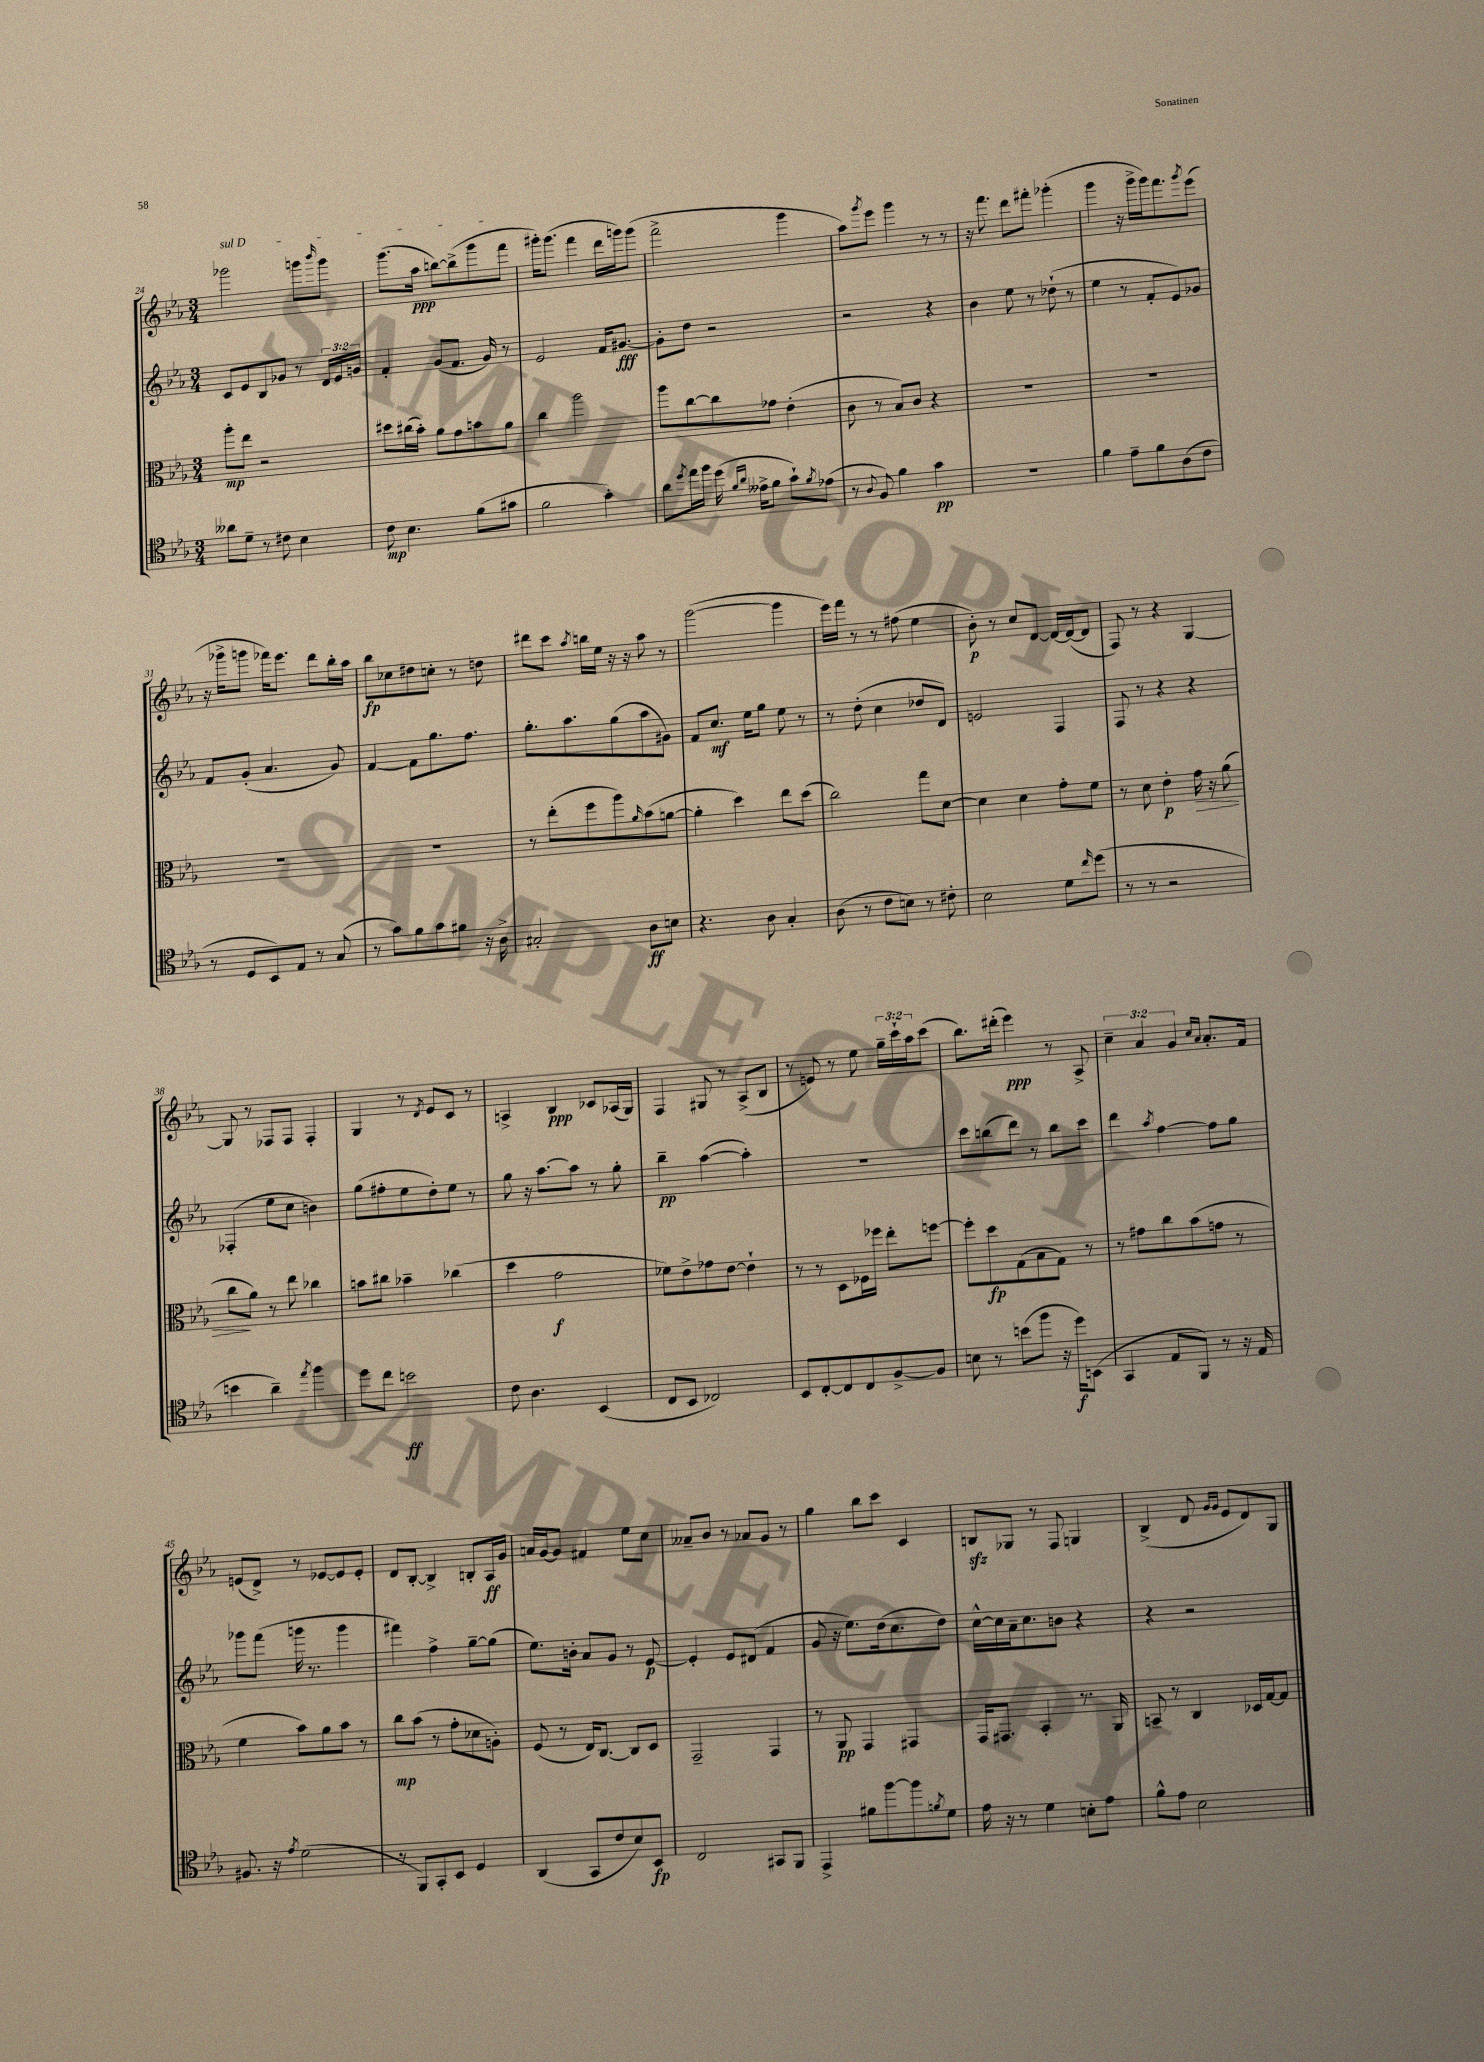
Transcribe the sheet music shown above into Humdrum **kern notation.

**kern	**kern	**kern	**kern
*staff4	*staff3	*staff2	*staff1
*clefC4	*clefC3	*clefG2	*clefG2
*k[b-e-a-]	*k[b-e-a-]	*k[b-e-a-]	*k[b-e-a-]
*M3/4	*M3/4	*M3/4	*M3/4
8a--\L	8aa-'\L	8c/L	2ggg-\
8d~\J	8ee-\J	8e-/	.
8r	2r	8B-/	.
8c#\	.	8g-/J	.
4B-\	.	8r	8ggg\L
.	.	.	16qqbbb-/
.	.	24d/LL	8ggg\J
.	.	24e-/	.
.	.	24g/JJ	.
=	=	=	=
8c\	8dd#\L	4f'/	(8.ggg\L
4.B-\	(16cc#\L	.	.
.	16b-'\JJ)	.	16aa-\Jk
.	8a-\L	(8g/L	[8bb\L)
.	8g\	8.f/J	(8bb^\]
(8f\L	8b\	.	8ggg\
.	.	16g/)	.
8g#\J	8a-\J	8r	8fff\J
=	=	=	=
2f\	4cc\	2e-/	16ggg#'\LK)
.	.	.	(8.ggg#\J
.	2aa-\	.	4fff\
4g'\)	.	16f/LK	16ddd\LL
.	.	[8.g#/J	16ggg\J)
.	.	.	(8ggg\J
=	=	=	=
8a-\L	8aa-\L	8g#'\]L	2fff^\
8qdd/	.	.	.
16ee-\L	[8cc\	8dd\J	.
16ff\JJ	.	.	.
(16dd\	8cc\]	2r	.
16qqf/LL	.	.	.
16qqa-/JJ	.	.	.
16e--^\LK	.	.	.
8f\J	8g-\J	.	.
8g`\L)	(4e-'\	.	4ggg\
8qf/	.	.	.
(8e-\J	.	.	.
=	=	=	=
8r	8c\	2r	8aa-\L)
8qqA-/	.	.	8qggg/
8F/)	8r	.	8eee-\J
4f\	8B-/L)	.	4ggg\
.	8c/J	.	.
4g\	4r	4r	8r
.	.	.	8r
=	=	=	=
2.r	2.r	4b-\	16r
.	.	.	8.fff\
.	.	8ee-\	8ddd\L
.	.	8r	8fff#'\J
.	.	(8dd-`\	(4ggg-'\
.	.	8r	.
=	=	=	=
4f\	2.r	4ee-\	4ggg\
8e-~\L	.	8r	16r
.	.	.	16ggg^\LL
8f\	.	8f'/L	16ggg\J)
.	.	.	8.fff\
(8A-\	.	8e-/)	.
.	.	.	8qggg/
8c\J	.	8g-/J	(8eee-\J
=	=	=	=
8r	2.r	8f/L	16r
.	.	.	16ggg-^\LK
8D/L	.	(8g'/J	8ggg\J
8BB-/)	.	4.a-/	16fff-\LK)
.	.	.	8.eee-\J
8E-/J	.	.	.
8r	.	.	8ddd\L
(8G/	.	8g/)	16bb-'\L
.	.	.	16aa-\JJ
=	=	=	=
8r	2.r	[4f/	8bb-\L
8g\L)	.	.	8cc-\
8f\	.	8f\]L	8dd#\
8g\	.	8.gg\	8cc'\J
8f#\J	.	.	8r
.	.	8.ff\J	.
16r	.	.	8dd\
16A-^\	.	.	.
=	=	=	=
2G#'/	8r	8.gg'\L	8ddd#\L
.	(8ee-'\L	.	8ccc\J
.	.	8.aa-\	.
.	.	.	8qaa-/
.	8ff\	.	16bb\LL
.	.	.	16ee-\JJ
.	8aa-\)	(8gg\	16r
.	.	.	16r
.	16qqa-/	.	.
8A-\L	(8b-\	8aa-\	8aa-\
8B\J	[8a\J	8g#\J)	8r
=	=	=	=
4.r	4a'\]	8f/L	([2ggg\
.	.	8.cc/J	.
.	4dd\)	.	.
.	.	16ee-\LK	.
8A-\	.	8gg\J	.
4G'/	8ee-\L	8ee-\	4ggg\]
.	(8dd\J	8r	.
=	=	=	=
(8A-\	2cc\)	8r	16eee-\LL)
.	.	.	16fff\JJ
8r	.	(8dd'\	8r
8c\L	.	4cc\	8r
8B\J)	.	.	(8ff#\
8r	8gg\L	8dd-/L	4ee-\
8c#'\	[8d\J	8d/J)	.
=	=	=	=
2B-\	4d\]	2e/	8b-'\)
.	.	.	8r
.	4d\	.	8cc/L
.	.	.	[8d/J
8d\L	8g'\L	4F/	16d/_LL
.	.	.	(16d/_J
16qqcc/	.	.	.
(8dd\J	8f\J	.	8d/]J
=	=	=	=
8r	8r	8F/	8F/)
8r	8d\	8r	8r
2r	4e-'\	4r	4r
.	16g\	4r	[4G/
.	16r	.	.
.	(8a-\	.	.
=	=	=	=
4b\	8cc\L	(4F-'/	8G/]
.	8a-\J)	.	8r
4a-~\)	8r	8ee-\L	8F-/L
.	8ee-\	8cc\J	8F-/J
8qee-/	.	.	.
4ff\	4cc-\	4b\)	4F-'/
=	=	=	=
8dd\L	8b\L	(8gg\L	4G/
8cc\J	8cc#\J	8ff#'\	.
2b\	4b-~\	8ee-\	8r
.	.	.	8qd/
.	.	8dd'\)	8e-/L
.	(4cc-\	8ee-\J	8c/J
.	.	8r	8r
=	=	=	=
8c\	4dd\	8gg\	4A^/
4.A-\	.	16r	.
.	.	[8.aa-\L	.
.	2g\	.	4B-/
.	.	8aa-\]J	.
(4BB-/	.	8r	8c-/L
.	.	8gg'\	(16A-/L
.	.	.	16G/JJ)
=	=	=	=
8C/L	8f-\L)	4bb-~\	4F/
8BB-/J	8e-^\	.	.
2C-/)	8g-\	([4aa-\	8G#/
.	[8e-\J	.	8r
.	4e-`\]	4aa-'\])	(8A-^/L
.	.	.	8B-/J
=	=	=	=
8BB-/L	8r	2.r	8r
[8C'/	8r	.	8e/)
8C/]	8D\L	.	8r
8C/	16F-\L	.	8ee-\
.	16ff-\JJ	.	.
[8F^/	8ee-'\L	.	24gg~\LL
.	.	.	24ccc`\
.	.	.	24aa-\J
8F/]J	[8ff\J	.	(8ccc\J
=	=	=	=
8B\	8ff'\]L	8ccc\L	8.bb-\L)
8r	8dd\	(8bb\	.
.	.	.	(16ddd#'\Jk
(8b\L	(8G\	8ddd\J)	4eee-\)
8ff\J	8B-\	8r	.
16r	8G\J)	8bb\L	8r
16dd\LK)	.	.	.
(8BB\J	8r	8ccc\J	8A-^/
=	=	=	=
4GG/	8r	4ddd\	6cc~\
.	8g#\L	.	.
.	.	.	6a-/
.	.	8qaa-/	.
8E-/L	8cc\	[4ff\	.
.	.	.	6g/
8FF/J)	(8b-\	.	.
.	.	.	16qqcc/LL
.	.	.	16qqa-/JJ
8r	8g\J	8ff\]L	8.a-'/L
16r	8r	8gg\J	.
16E-/	.	.	16f/Jk
=	=	=	=
8.F#/	4f\	8ggg-\L	(8e/L
.	.	(8fff\J	8d^/J)
16r	.	.	.
8qe-/	.	.	.
(2d\	8b-\L)	16ggg\	8r
.	.	8.r	.
.	8a-\	.	[8e-/L
.	8b-\J	4ggg\	8e-/]
.	8r	.	8e-'/J
=	=	=	=
8r	8cc\L	4fff#\)	8d/L
8FF/L)	(8b-\J	.	[8B-'/J
8GG'/	8r	4ff^\	4B-^/]
8BB-/J	8g'\L	.	.
4D/	8d-\	[8gg~\L	8B'/L
.	8A'\J)	(8gg\]J	16A-/L
.	.	.	16g/JJ
=	=	=	=
(4AA-/	(8F/	8.ee-\L)	16a/LL
.	.	.	[16g/J
.	8r	.	8g/]J
.	.	16b'\Jk	.
8GG/L	16E-/LK)	8a-/L	4f#/
.	[8.C/J	.	.
8c/	.	8g/J	.
8B-/)	8C/]L	8r	8ee-\L
8BB-/J	8D/J	[8e-/	8cc\J
=	=	=	=
2C/	2GG~/	4e-'/]	8a--~/L
.	.	.	8b-/J
.	.	8e-/L	8r
.	.	(8d#/J	8a-/L
8GG#/L	4GG/	4f/	8g/J
8FF/J	.	.	8r
=	=	=	=
4EE-^/	8r	8g/	4gg\
.	8AA-/	16r	.
.	.	8.ee-\L)	.
8f#\L	4GG/	.	8bb-\L
[8ff\	.	(16dd\k	8ccc\J
.	.	8.cc\	.
8ff\]	4GG#/	.	4c/
8qf/	.	.	.
8d\J	.	8dd\J)	.
=	=	=	=
16e-\	16GG/LK	[16cc^^\LL	8B/L
16r	8.GG#/J	16cc\]	.
8r	.	16a-~\J	8G-/J
.	.	8.cc\	.
4d\	4BB-'/	.	8r
.	.	8b\J	8F/
8B'\L	8.r	4r	4G/
8e-\J	.	.	.
.	16AA-/	.	.
=	=	=	=
8f^^\L	8BB~/	4r	(4B-^/
8e-\J	8r	.	.
2B-\	4C/	2r	8d/
.	.	.	16qqg/LL
.	.	.	16qqg/JJ
.	.	.	8e-/L
.	16D-/LL	.	8d/)
.	[16G/J	.	.
.	8G/]J	.	8G/J
==	==	==	==
*-	*-	*-	*-
